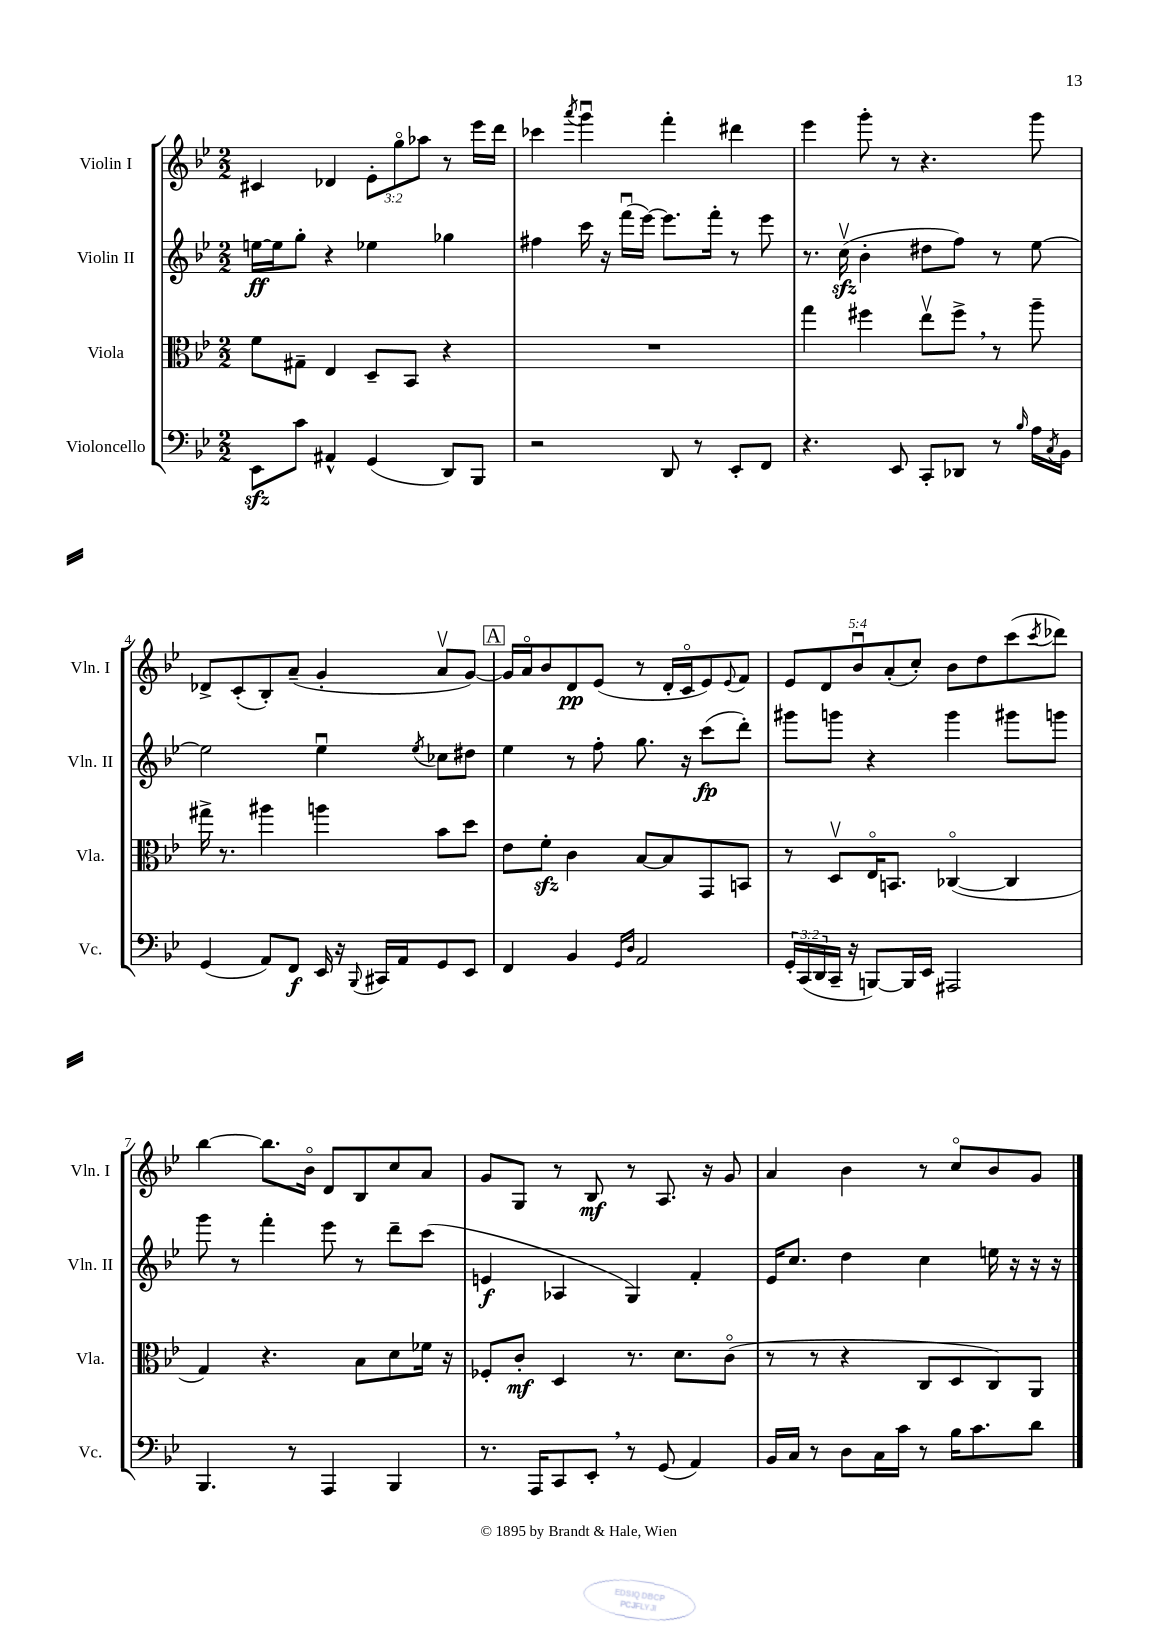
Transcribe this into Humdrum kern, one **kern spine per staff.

**kern	**kern	**kern	**kern
*staff4	*staff3	*staff2	*staff1
*clefF4	*clefC3	*clefG2	*clefG2
*k[b-e-]	*k[b-e-]	*k[b-e-]	*k[b-e-]
*M2/2	*M2/2	*M2/2	*M2/2
8EE-	8f	[16ee	4c#
.	.	16ee]	.
8c	8G#~	8gg'	.
4AA#^^	4E-	4r	4d-
(4GG	8D~	4ee-	12e-'
.	.	.	12ggo
.	8BB-	.	.
.	.	.	12aa-
8DD)	4r	4gg-	8r
8BBB-	.	.	16eee-
.	.	.	16ddd
=	=	=	=
2r	1r	4ff#	4ccc-
.	.	.	8qaaa
.	.	16ccc	4gggu
.	.	16r	.
.	.	(16fffu	.
.	.	[16eee-)	.
8DD	.	8.eee-]	4fff'
8r	.	.	.
.	.	16fff'	.
8EE-'	.	8r	4ddd#
8FF	.	8eee-	.
=	=	=	=
4.r	4gg	8.r	4eee-
.	.	(16ccv	.
.	4ff#	4b-'	8ggg'
8EE-	.	.	8r
8CC'	8ee-v	8dd#	4.r
8DD-	8ff#^	8ff)	.
8r	8r	8r	.
16qqB-	.	.	.
16A	8aa~	[8ee-	8ggg
8qC	.	.	.
16BB-	.	.	.
=	=	=	=
(4GG	16gg#^	2ee-]	8d-^
.	8.r	.	.
.	.	.	(8c'
8AA)	4aa#	.	8B-')
8FF	.	.	(8a~
16EE-	4aa	4ee-u	4g'
16r	.	.	.
8qqBBB-	.	.	.
16CC#	.	.	.
16AA	.	.	.
.	.	8qee-	.
8GG	8b-	8cc-	8av
8EE-	8dd	8dd#	[8g)
=	=	=	=
4FF	8e-	4ee-	16g]
.	.	.	16ao
.	8f'	.	8b-
4BB-	4c	8r	8d
.	.	8ff'	(8e-
16qqGG	.	.	.
16qqD	.	.	.
2AA	[8B-	8.gg	8r
.	8B-]	.	16d'
.	.	16r	16co
.	8GG	(8ccc	8e-)
.	.	.	8qqe-
.	8BB	8ddd')	8f
=	=	=	=
24GG'	8r	8ggg#	10e-
(24CC	.	.	.
24DD	.	.	.
.	.	.	10d
16CC~	8Dv	8ggg	.
16r	.	.	.
.	.	.	10b-u
[8BBB)	16E-o	4r	.
.	.	.	(10a'
.	8.BB	.	.
16BBB]	.	.	.
.	.	.	10cc')
16EE-	.	.	.
2AAA#	([4C-o	4ggg	8b-
.	.	.	8dd
.	4C-]	8ggg#	(8ccc
.	.	.	8qccc
.	.	8ggg	8ddd-)
=	=	=	=
4.BBB-	4G)	8ggg	[4bb-
.	.	8r	.
.	4.r	4fff'	8.bb-]
8r	.	.	.
.	.	.	16b-o
4AAA	.	8eee-	8d
.	8B-	8r	8B-
4BBB-	8d	8ddd~	8cc
.	16f-	(8ccc	8a
.	16r	.	.
=	=	=	=
8.r	8F-'	4e	8g
.	8c'	.	8G
16AAA	.	.	.
8CC	4D	4A-	8r
8EE-'	.	.	8B-
8r	8.r	4G)	8r
(8GG	.	.	8.A
.	8.d	.	.
4AA)	.	4f'	.
.	.	.	16r
.	(8co	.	8g
=	=	=	=
16BB-	8r	16e-	4a
16C	.	8.cc	.
8r	8r	.	.
8D	4r	4dd	4b-
16C	.	.	.
16c	.	.	.
8r	8C	4cc	8r
16B-	8D	.	8cco
8.c	.	.	.
.	8C)	16ee	8b-
.	.	16r	.
8d	8AA	16r	8g
.	.	16r	.
==	==	==	==
*-	*-	*-	*-
